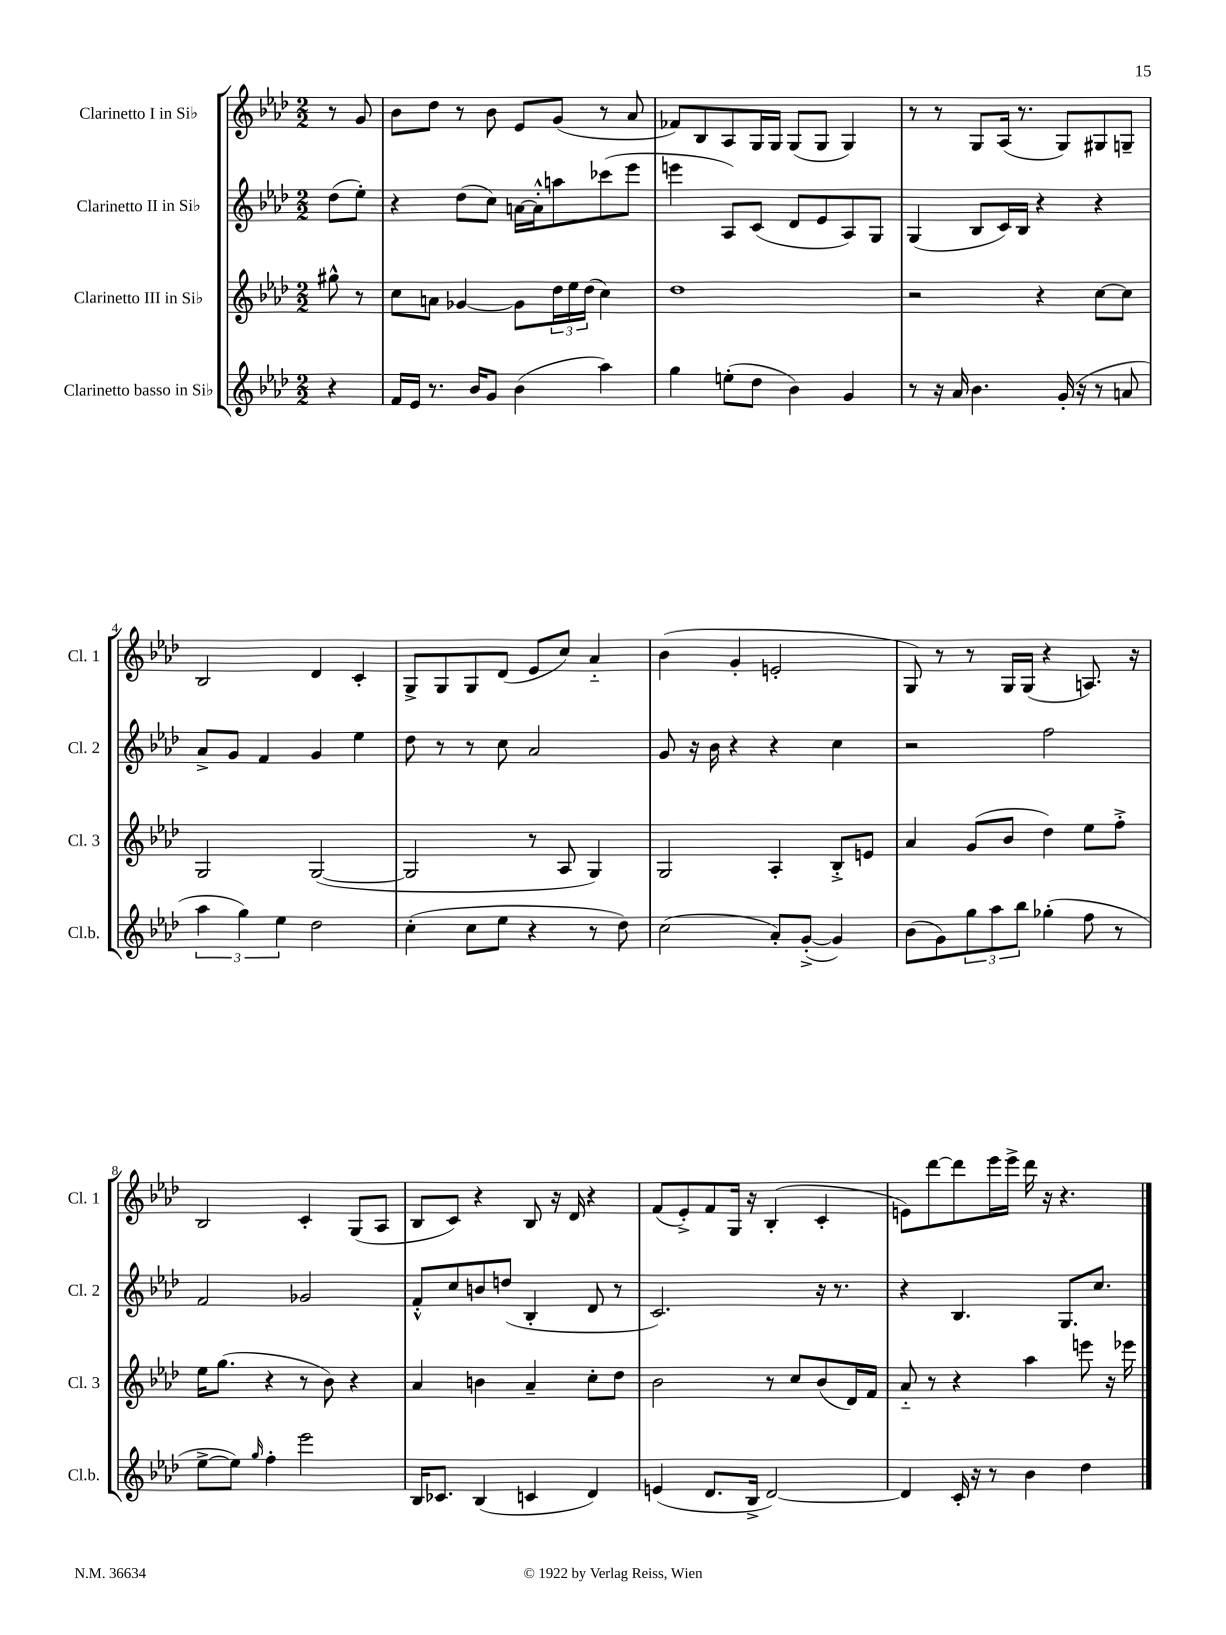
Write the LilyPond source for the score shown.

<<
\new StaffGroup <<
\new Staff = "s0" \with { instrumentName = "Clarinetto I in Sib" shortInstrumentName = "Cl. 1" } {
    \clef treble \key aes \major \numericTimeSignature \time 2/2 \partial 4
    r8 g'8 |
    bes'8 des''8 r8 bes'8 ees'8 g'8( r8 aes'8 |
    fes'8) bes8 aes8 g16 g16 g8( g8 g4) |
    r8 r8 g8 aes16( r8. g8) gis8 g8-- |
    bes2 des'4 c'4-. |
    g8-> g8 g8 des'8( ees'8 c''8) aes'4-_ |
    bes'4( g'4-. e'2-. |
    g8) r8 r8 g16 g16( r4 a8.) r16 |
    bes2 c'4-. g8( aes8 |
    bes8 c'8) r4 bes8 r16 des'16 r4 |
    f'8( ees'8-.->) f'8 g16 r16 bes4-.( c'4-. |
    e'8) des'''8~ des'''8 ees'''16 ees'''16-> des'''16 r16 r4. \bar "|." |
}
\new Staff = "s1" \with { instrumentName = "Clarinetto II in Sib" shortInstrumentName = "Cl. 2" } {
    \clef treble \key aes \major \numericTimeSignature \time 2/2 \partial 4
    des''8( ees''8-.) |
    r4 des''8( c''8) a'16~ a'16-.-^ a''8 ces'''8( ees'''8 |
    e'''4 aes8) c'8( des'8 ees'8 aes8) g8 |
    g4( bes8 c'16) bes16 r4 r4 |
    aes'8-> g'8 f'4 g'4 ees''4 |
    des''8 r8 r8 c''8 aes'2 |
    g'8 r16 bes'16 r4 r4 c''4 |
    r2 f''2 |
    f'2 ges'2 |
    f'8-.-^ c''8 b'8 d''8( bes4-. des'8 r8 |
    c'2.) r16 r8. |
    r4 bes4. g8. c''8. \bar "|." |
}
\new Staff = "s2" \with { instrumentName = "Clarinetto III in Sib" shortInstrumentName = "Cl. 3" } {
    \clef treble \key aes \major \numericTimeSignature \time 2/2 \partial 4
    gis''8-^ r8 |
    c''8 a'8 ges'4~ ges'8 \tuplet 3/2 { des''16 ees''16 des''16( } c''4) |
    des''1 |
    r2 r4 c''8~ c''8 |
    g2 g2~( |
    g2 r8 aes8 g4) |
    g2 aes4-. bes8-.-> e'8 |
    aes'4 g'8( bes'8 des''4) ees''8 f''8-.-> |
    ees''16 g''8.( r4 r8 bes'8) r4 |
    aes'4 b'4 aes'4-- c''8-. des''8 |
    bes'2 r8 c''8 bes'8( des'16) f'16 |
    aes'8-_ r8 r4 aes''4 e'''8 r16 ees'''16 \bar "|." |
}
\new Staff = "s3" \with { instrumentName = "Clarinetto basso in Sib" shortInstrumentName = "Cl.b." } {
    \clef treble \key aes \major \numericTimeSignature \time 2/2 \partial 4
    r4 |
    f'16 ees'16 r8. bes'16 g'8 bes'4( aes''4) |
    g''4 e''8-.( des''8 bes'4) g'4 |
    r8 r16 aes'16 bes'4. g'16-.( r16 r8 a'8 |
    \tuplet 3/2 { aes''4 g''4) ees''4 } des''2 |
    c''4-.( c''8 ees''8 r4 r8 des''8) |
    c''2( aes'8-.) g'8~-.->( g'4) |
    bes'8( g'8) \tuplet 3/2 { g''8 aes''8 bes''8 } ges''4-.( f''8 r8 |
    ees''8~-> ees''8) \grace { g''16 } f''4-. ees'''2 |
    bes16 ces'8. bes4( c'4 des'4) |
    e'4( des'8. bes16-> des'2~) |
    des'4 c'16-. r16 r8 bes'4 des''4 \bar "|." |
}
>>
>>
